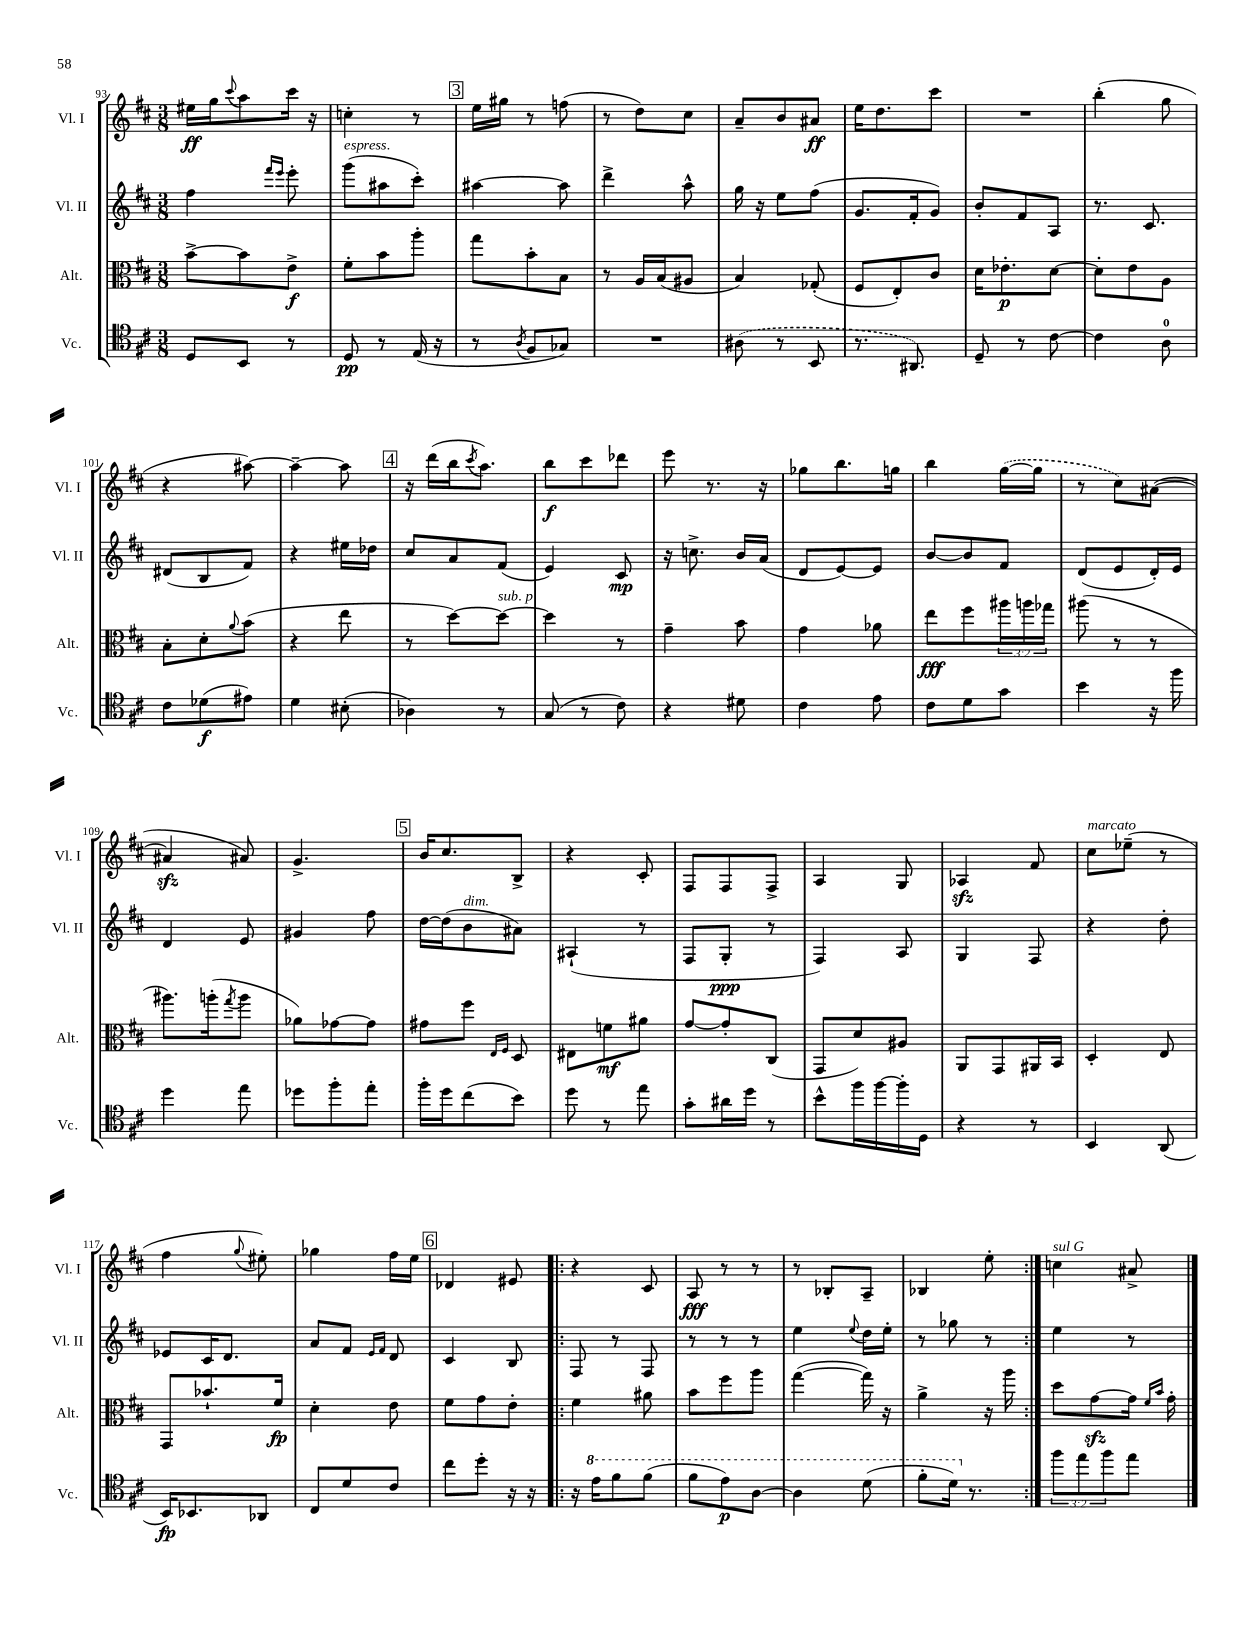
<<
\new StaffGroup <<
\new Staff = "s0" \with { instrumentName = "Vl. I" shortInstrumentName = "Vl. I" } {
    \clef treble \key d \major \numericTimeSignature \time 3/8
    eis''16\ff g''16 \appoggiatura { cis'''8 } a''8 cis'''16 r16 |
    c''4-. r8 |
    \mark \markup { \box "3" } e''16 gis''16 r8 f''8( |
    r8 d''8) cis''8 |
    a'8-- b'8 ais'8\ff |
    e''16 d''8. cis'''8 |
    R4. |
    b''4-.( g''8 |
    r4 ais''8~) |
    ais''4~-- ais''8 |
    \mark \markup { \box "4" } r16 d'''16( b''16 \acciaccatura { cis'''8 } a''8.) |
    b''8\f cis'''8 des'''8 |
    e'''8 r8. r16 |
    ges''8 b''8. g''16 |
    b''4 \once \slurDashed g''16~( g''16 |
    r8 cis''8) ais'8~( |
    ais'4\sfz ais'8) |
    g'4.-> |
    \mark \markup { \box "5" } b'16 cis''8. b8-> |
    r4 cis'8-. |
    fis8 fis8 fis8-> |
    a4 g8 |
    aes4\sfz fis'8 |
    cis''8^\markup { \italic "marcato" } ees''8--( r8 |
    fis''4 \appoggiatura { g''8 } eis''8-.) |
    ges''4 fis''16 e''16 |
    \mark \markup { \box "6" } des'4 eis'8 |
    \repeat volta 2 { r4 cis'8 |
    a8\fff r8 r8 |
    r8 bes8-. a8-- |
    bes4 e''8-. | }
    c''4^\markup { \italic "sul G" } ais'8-> \bar "|." |
}
\new Staff = "s1" \with { instrumentName = "Vl. II" shortInstrumentName = "Vl. II" } {
    \clef treble \key d \major \numericTimeSignature \time 3/8
    fis''4 \grace { fis'''16 e'''16 } e'''8-. |
    g'''8^\markup { \italic "espress." }( ais''8 cis'''8-.) |
    \mark \markup { \box "3" } ais''4~ ais''8 |
    d'''4-> a''8-^ |
    g''16 r16 e''8 fis''8( |
    g'8. fis'16-. g'8) |
    b'8-. fis'8 a8 |
    r8. cis'8. |
    dis'8( b8 fis'8) |
    r4 eis''16 des''16 |
    \mark \markup { \box "4" } cis''8 a'8 fis'8( |
    e'4) cis'8\mp |
    r16 c''8.-> b'16 a'16( |
    d'8 e'8~) e'8 |
    b'8~ b'8 fis'8 |
    d'8( e'8 d'16-.) e'16 |
    d'4 e'8 |
    gis'4 fis''8 |
    \mark \markup { \box "5" } d''16~ d''16( b'8^\markup { \italic "dim." } ais'8) |
    ais4-!( r8 |
    fis8 g8-.\ppp r8 |
    fis4) a8 |
    g4 fis8 |
    r4 d''8-. |
    ees'8 cis'16 d'8. |
    a'8 fis'8 \grace { e'16 fis'16 } d'8 |
    \mark \markup { \box "6" } cis'4 b8 |
    \repeat volta 2 { fis8 r8 fis8 |
    r8 r8 r8 |
    e''4 \appoggiatura { e''8 } d''16 e''16-. |
    r8 ges''8 r8 | }
    e''4 r8 \bar "|." |
}
\new Staff = "s2" \with { instrumentName = "Alt." shortInstrumentName = "Alt." } {
    \clef alto \key d \major \numericTimeSignature \time 3/8 \override Staff.TupletNumber.text = #tuplet-number::calc-fraction-text
    b'8~-> b'8 e'8->\f |
    fis'8-. b'8 a''8-. |
    \mark \markup { \box "3" } g''8 b'8-. b8 |
    r8 a16 b16( ais8 |
    b4) ges8-.( |
    fis8 e8-.) cis'8 |
    d'16 ees'8.-.\p d'8~ |
    d'8-. e'8 a8 |
    b8-. d'8-. \appoggiatura { a'8 } b'8( |
    r4 e''8 |
    \mark \markup { \box "4" } r8 d''8~) d''8~^\markup { \italic "sub. p" } |
    d''4 r8 |
    g'4-- b'8 |
    g'4 aes'8 |
    e''8\fff fis''8 \tuplet 3/2 { ais''16 a''16 ges''16 } |
    ais''8( r8 r8 |
    ais''8.) a''16-.( \acciaccatura { g''8 } a''8 |
    aes'8) ges'8~ ges'8 |
    \mark \markup { \box "5" } gis'8 fis''8 \grace { e16 fis16 } d8 |
    eis8 f'8\mf ais'8 |
    g'8~ g'8-. cis8( |
    g,8 d'8) ais8 |
    a,8 g,8 ais,16 b,16 |
    d4-. e8 |
    g,8 bes'8.-! fis'16\fp |
    d'4-. e'8 |
    \mark \markup { \box "6" } fis'8 g'8 e'8-. |
    \repeat volta 2 { fis'4 ais'8 |
    b'8 fis''8 a''8 |
    g''4~( g''16) r16 |
    a'4-> r16 a''16 | }
    d''8 g'8~\sfz g'16 \grace { fis'16 b'16 } g'16-. \bar "|." |
}
\new Staff = "s3" \with { instrumentName = "Vc." shortInstrumentName = "Vc." } {
    \clef tenor \key d \major \numericTimeSignature \time 3/8 \override Staff.TupletNumber.text = #tuplet-number::calc-fraction-text
    d8 b,8 r8 |
    d8\pp r8 e16( r16 |
    \mark \markup { \box "3" } r8 \acciaccatura { a8 } fis8 ges8) |
    R4. |
    \once \slurDashed ais8( r8 b,8 |
    r8. ais,8.) |
    d8-- r8 cis'8~ |
    cis'4 a8-0 |
    cis'8 des'8\f( eis'8) |
    d'4 bis8-.( |
    \mark \markup { \box "4" } aes4) r8 |
    g8( r8 cis'8) |
    r4 dis'8 |
    cis'4 e'8 |
    cis'8 d'8 g'8 |
    b'4 r16 fis''16 |
    d''4 e''8 |
    des''8 fis''8-. e''8-. |
    \mark \markup { \box "5" } fis''16-. d''16 cis''8( b'8) |
    d''8 r8 e''8 |
    g'8-. ais'16 d''16 r8 |
    b'8-^ fis''16 fis''16~ fis''16-. d16 |
    r4 r8 |
    b,4 a,8( |
    b,16\fp) bes,8. aes,8 |
    cis8 d'8 cis'8 |
    \mark \markup { \box "6" } cis''8 d''8-. r16 r16 |
    \repeat volta 2 { r16 \ottava #1 e''16 fis''8 fis''8( |
    fis''8 e''8\p) a'8~ |
    a'4 d''8( |
    fis''8-. d''16) \ottava #0 r8. | }
    \tuplet 3/2 { fis''8 e''8 fis''8 } e''8 \bar "|." |
}
>>
>>
\layout { \context { \Score currentBarNumber = #93 } }
